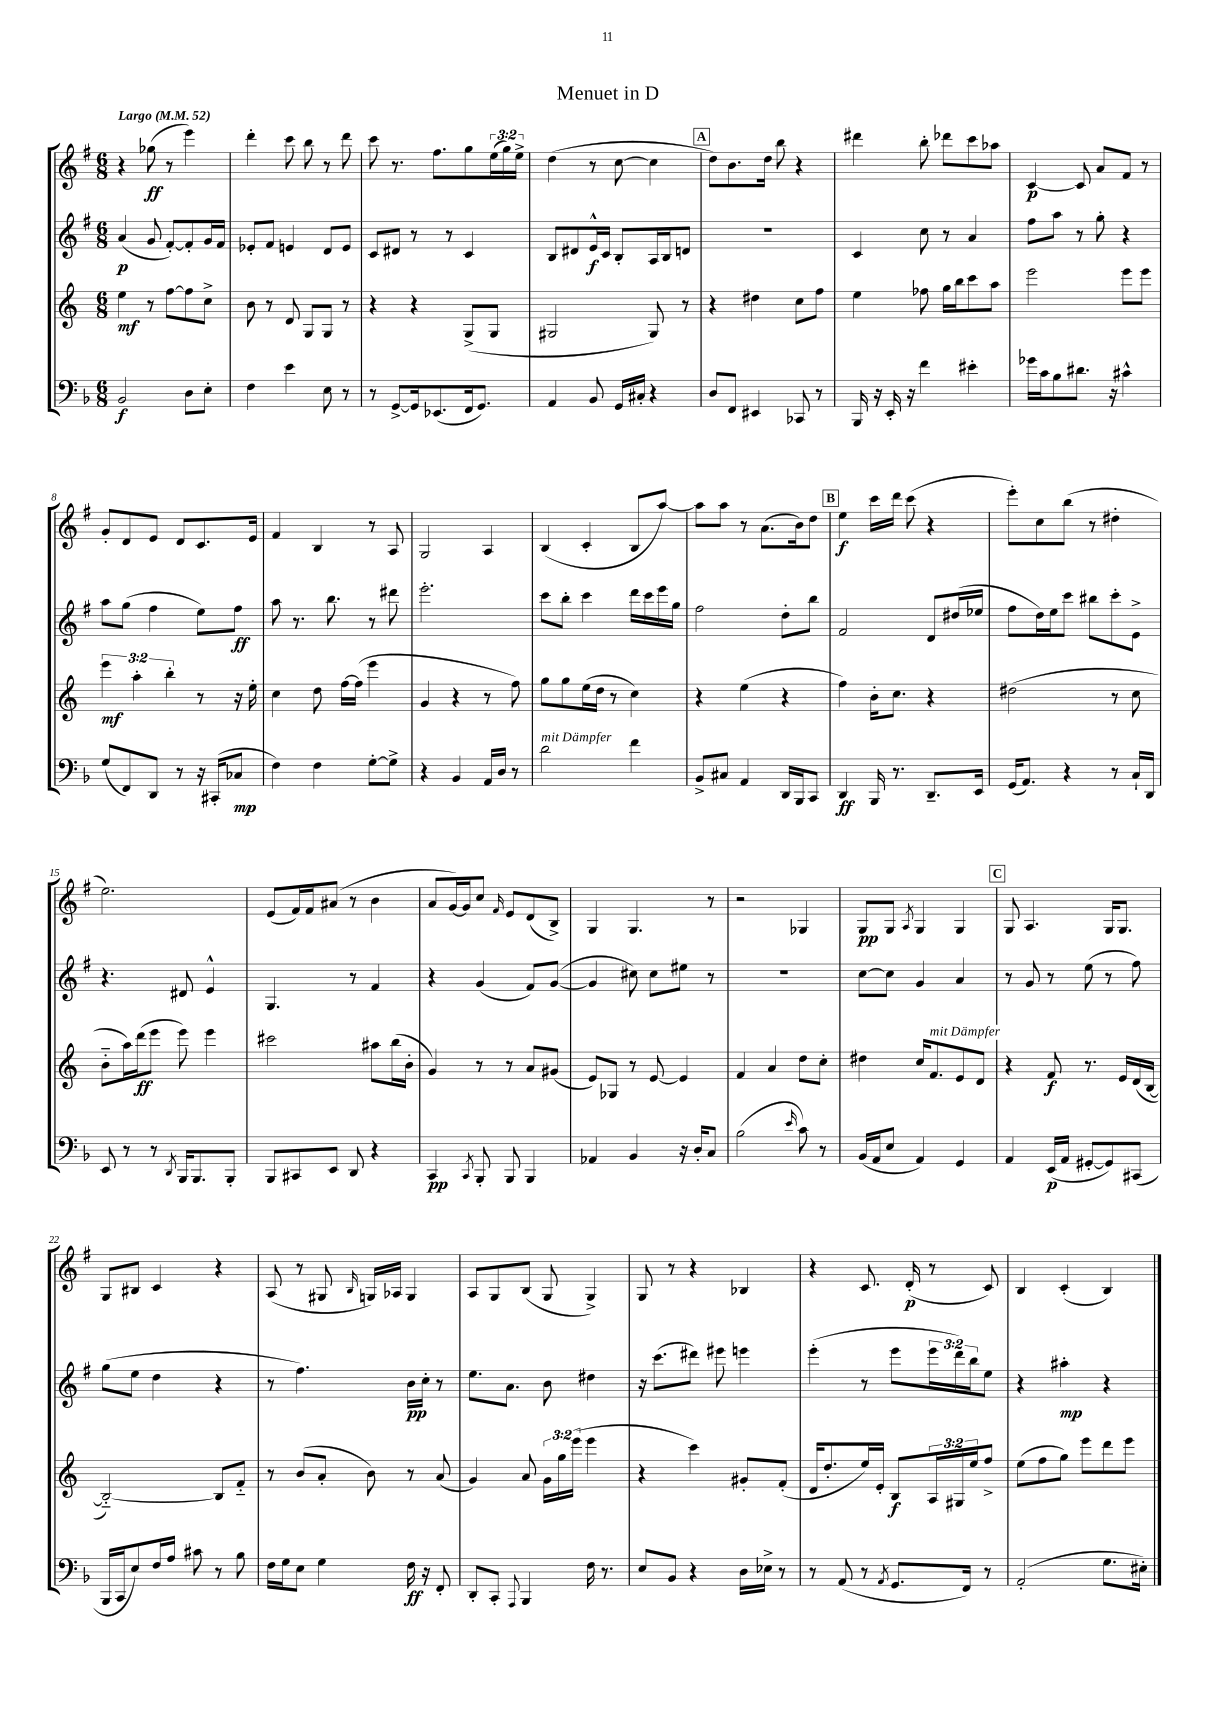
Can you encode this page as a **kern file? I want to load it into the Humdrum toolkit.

**kern	**kern	**kern	**kern
*staff4	*staff3	*staff2	*staff1
*clefF4	*clefG2	*clefG2	*clefG2
*k[b-]	*k[]	*k[f#]	*k[f#]
*M6/8	*M6/8	*M6/8	*M6/8
*MM52	*MM52	*MM52	*MM52
2BB-	4ee	(4a	4r
.	8r	8g	(8gg-
.	[8ff	[8f#')	8r
8D	8ff]	8f#']	4eee)
8E'	8cc^	16g	.
.	.	16f#	.
=	=	=	=
4F	8b	8e-'	4ddd'
.	8r	8f#	.
4e	8d	4e	8ccc
.	8G	.	8bb
8E	8G	8d	8r
8r	8r	8e	8ddd
=	=	=	=
8r	4r	8c	8ccc
[8GG^	.	8d#	8.r
16GG]	4r	8r	.
(8.EE-	.	.	8.ff#
.	.	8r	.
16FF	(8G^	4c	8gg
8.GG)	.	.	.
.	8G	.	(24ee
.	.	.	24gg)
.	.	.	24ee^
=	=	=	=
4AA	2G#	8B	(4dd
.	.	8d#	.
8BB-	.	16e^^	8r
.	.	16c	.
16GG	.	8B'	[8cc
16C#'	.	.	.
4r	8G#)	16A	4cc]
.	.	16B	.
.	8r	8d	.
=	=	=	=
8D	4r	2.r	8dd)
8FF	.	.	8.b
4EE#	4dd#	.	.
.	.	.	16dd
.	.	.	8bb
8CC-	8cc	.	4r
8r	8ff	.	.
=	=	=	=
16BBB-	4ee	4c	4ddd#
16r	.	.	.
16EE'	.	.	.
16r	.	.	.
4f	8ff-	8cc	8bb'
.	16gg	8r	8ddd-
.	16bb	.	.
4e#'	8ccc	4a	8ccc
.	8aa	.	8aa-
=	=	=	=
16g-	2eee	8ff#	[4c
16c	.	.	.
8B-	.	8aa	.
8.d#	.	8r	8c]
.	.	8gg'	8a
16r	.	.	.
4c#^^	8eee	4r	8f#
.	8eee	.	8r
=	=	=	=
(8G	6eee	8aa	8g'
8FF)	.	(8gg	8d
.	6aa'	.	.
8DD	.	4ff#	8e
.	6bb'	.	.
8r	.	.	8d
16r	8r	8ee)	8.c
(16CC#'	.	.	.
8C-	16r	8ff#	.
.	16ee'	.	16e
=	=	=	=
4F)	4cc	8aa	4f#
.	.	8.r	.
4F	8dd	.	4B
.	.	8.bb	.
.	[16ff	.	.
.	(16ff]	.	.
[8G'	4eee	8r	8r
8G^]	.	8ddd#	8A
=	=	=	=
4r	4g	2.eee'	2G
4BB-	4r	.	.
16AA	8r	.	4A
16D	.	.	.
8r	8ff)	.	.
=	=	=	=
2d	8gg	8ccc	(4B
.	8gg	8bb'	.
.	(16ee	4ccc	4c'
.	16dd	.	.
.	8r	.	.
4f	4cc)	16ddd	8B
.	.	16ccc	.
.	.	16eee	[8aa)
.	.	16gg	.
=	=	=	=
8BB-^	4r	2ff#	8aa]
8C#	.	.	8aa
4AA	(4ee	.	8r
.	.	.	(8.a
16DD	4r	8dd'	.
16BBB-	.	.	16b)
8CC	.	8bb	8dd
=	=	=	=
4DD	4ff)	2f#	4ee
16BBB-	16b'	.	16ccc
8.r	8.cc	.	16ddd
.	.	.	(8ccc
8.DD~	4r	8d	4r
.	.	(16dd#	.
16EE	.	16ee-	.
=	=	=	=
(16GG	(2dd#	8ff#	8eee')
8.AA)	.	.	.
.	.	16dd)	8cc
.	.	16ee	.
4r	.	8ccc	(8bb
.	.	8bb#	8r
8r	8r	8ccc'	4dd#'
16C`	8cc	8e^	.
16DD	.	.	.
=	=	=	=
8EE	8b'~	4.r	2.ee)
8r	16aa)	.	.
.	(16ddd	.	.
8r	8eee	.	.
8qDD	.	.	.
16BBB-	8eee)	8d#	.
8.BBB-	.	.	.
.	4eee	4e^^	.
8BBB-'	.	.	.
=	=	=	=
8BBB-	2ccc#	4.G	(8e
8CC#	.	.	16f#)
.	.	.	16f#
8EE	.	.	(8a#
8DD	.	8r	8r
4r	8aa#	4f#	4b
.	(16bb	.	.
.	16b'	.	.
=	=	=	=
4CC	4g)	4r	8a
.	.	.	[16g)
.	.	.	16g]
8qCC	.	.	.
8BBB-'	8r	(4g	8cc
.	.	.	16qqf#
8BBB-	8r	.	8e
4BBB-	8a	8f#)	(8d
.	(8g#	([8g	8B^)
=	=	=	=
4AA-	8e)	4g]	4G
.	8G-	.	.
4BB-	8r	8cc#)	4.G
.	[8e	8cc#	.
16r	4e]	8ee#	.
16D'	.	.	.
8C	.	8r	8r
=	=	=	=
(2B-	4f	2.r	2r
.	4a	.	.
16qqe	.	.	.
8c)	8dd	.	4G-
8r	8cc'	.	.
=	=	=	=
(16BB-	4dd#	[8cc	8G
16AA	.	.	.
8E	.	8cc]	8G
.	.	.	8qA
4AA)	16cc	4g	4G
.	8.f	.	.
4GG	8e	4a	4G
.	8d	.	.
=	=	=	=
4AA	4r	8r	8G
.	.	8g	4.A
(16EE	8f	8r	.
16AA	.	.	.
[8GG#'	8.r	(8ee	.
8GG#])	.	8r	16G
.	16e	.	8.G
(8CC#	(16d	8ff#)	.
.	[16B	.	.
=	=	=	=
16BBB-	2B'~_)	(8gg	8G
16CC	.	.	.
8E)	.	8ee	8B#
16F	.	4dd	4c
16A	.	.	.
8c#	.	.	.
8r	8B]	4r	4r
8B-	8f'~	.	.
=	=	=	=
16F	8r	8r	(8A
16G	.	.	.
8E	(8b	4.ff#)	8r
4G	8a'	.	8G#
.	.	.	16qqB
.	8b)	.	16G)
.	.	.	16A-
16F	8r	16b	4G
16r	.	16cc'	.
8FF'	(8a	8r	.
=	=	=	=
8DD'	4g)	8.ee	8A
8CC'	.	.	8G
.	.	8.a	.
8qqAAA	.	.	.
4BBB-	8a	.	(8B
.	24g	8b	8G
.	24gg	.	.
.	(24eee	.	.
16F	4eee	4dd#	4G^)
8.r	.	.	.
=	=	=	=
8E	4r	16r	8G
.	.	(8.ccc	.
8BB-	.	.	8r
4r	4ccc)	8ddd#)	4r
.	.	8eee#	.
16D	8g#'	4eee	4B-
16E-^	.	.	.
8r	(8f'	.	.
=	=	=	=
8r	16d	(4eee'	4r
.	8.dd'	.	.
(8AA	.	.	.
8r	16ee)	8r	8.c
.	16e'	.	.
8qAA	.	.	.
8.GG	8B	8eee	.
.	.	.	(16d'
.	24A	24eee	8r
.	24G#	24ddd)	.
16FF)	.	.	.
.	24ee	24bb	.
8r	8ff^	8ee	8c)
=	=	=	=
(2AA'	(8ee	4r	4B
.	8ff	.	.
.	8gg)	4aa#'	(4c'
.	8eee	.	.
8.G	8ddd	4r	4B)
.	8eee	.	.
16E#')	.	.	.
==	==	==	==
*-	*-	*-	*-
